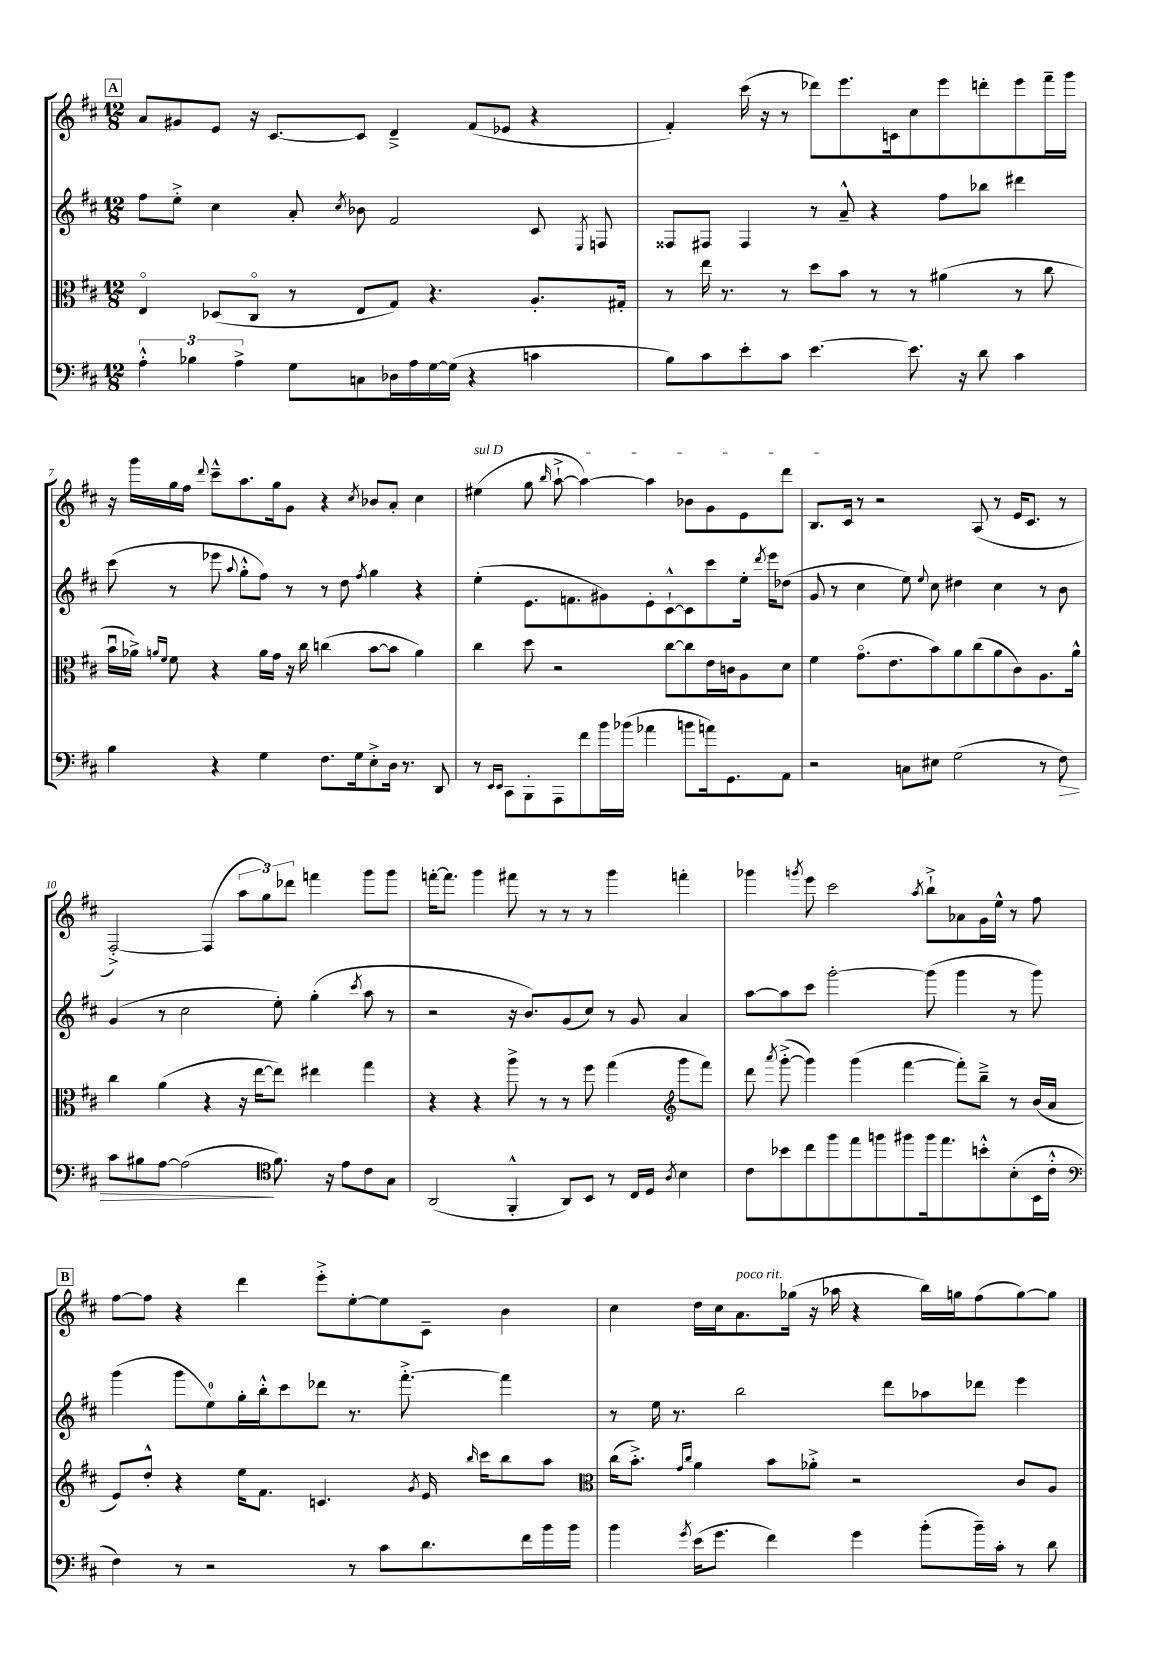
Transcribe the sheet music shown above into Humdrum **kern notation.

**kern	**kern	**kern	**kern
*staff4	*staff3	*staff2	*staff1
*clefF4	*clefC3	*clefG2	*clefG2
*k[f#c#]	*k[f#c#]	*k[f#c#]	*k[f#c#]
*M12/8	*M12/8	*M12/8	*M12/8
6A'^^	4Eo	8ff#	8a
.	.	8ee'^	8g#
6B-	.	.	.
.	(8D-	4cc#	8e
6A^	.	.	.
.	8C#o	.	16r
.	.	.	[8.c#
8G	8r	8a'	.
.	.	8qcc#	.
8C	8E	8b-	8c#]
16D-	8G)	2f#	4d~^
16A	.	.	.
[16G	4.r	.	.
(16G]	.	.	.
4r	.	.	(8f#
.	.	.	8e-
4c	8.A'	8c#	4r
.	.	8qE	.
.	.	8F	.
.	16G#'	.	.
=	=	=	=
8B)	8r	8F##	4f#')
8c#	16ee	8F#	.
.	8.r	.	.
8e'	.	4F#	(16ccc#
.	.	.	16r
8c#	8r	.	8r
[4.e	8dd	8r	8ddd-)
.	8b	8a~^^	8.eee
.	8r	4r	.
.	.	.	16c
8.e]	8r	.	8cc#
.	(4a#	8ff#	8eee
16r	.	.	.
8d	.	8bb-	8ddd'
4c#	8r	4ddd#	8eee
.	8cc#	.	16fff#~
.	.	.	16ggg
=	=	=	=
4B	16bu	(8ccc#	16r
.	16a-^)	.	16ggg
.	16qqa	.	.
.	16qqf#	.	.
.	8f#	8r	16gg
.	.	.	16ff#
.	.	.	8qqddd
4r	4r	8eee-	8ccc#~^^
.	.	8qqaa	.
.	.	8gg'^^	8.aa
4G	16a	8ff#)	.
.	16g	.	16gg
.	16r	8r	8g
.	16cc#	.	.
8.F#	(4cc	8r	4r
.	.	8dd	.
16G	.	.	.
.	.	8qff#	8qcc#
8E'^	[8b	4gg	8b-
16D	8b]	.	8a'
8.r	.	.	.
.	4a)	4r	4cc#
8DD	.	.	.
=	=	=	=
8r	4cc#	(4ee'	(4ee#
16qqEE	.	.	.
16qqEE	.	.	.
8CC#	.	.	.
8BBB'	8dd	8.e	8gg
.	.	.	16qqbb
8AAA	2r	.	[8aa`^
.	.	8.f	.
8f#	.	.	4aa_)
16b	.	8g#)	.
(16b-	.	.	.
4a-	.	8e'	4aa]
.	[8cc#	[8c#`^^	.
8b	8cc#]	8c#]	8b-
16a)	16e	8ccc#	8g
8.GG	16c	.	.
.	8A	16ee'	8e
.	.	8qddd	.
.	.	16eee	.
8AA	8d	(8dd-	8ddd
=	=	=	=
2r	4f#	8g	8.B
.	.	8r	.
.	.	.	16c#
.	(8.go	4cc#	8r
.	.	.	2r
.	8.e	.	.
8C	.	8ee)	.
.	.	8qqee	.
8E#	8b)	8cc#	.
(2G	8a	4dd#	.
.	(8cc#	.	(8A
.	8a	4cc#	8r
.	8c#)	.	16e
.	.	.	8.c#
8r	8.A	8r	.
8F#)	.	8b	8r
.	16a^^	.	.
=	=	=	=
8c#	4cc#	(4g	[2F#'^)
8B#	.	.	.
[8A	(4a	8r	.
(2A]	.	2cc#	.
.	4r	.	(4F#]
.	16r	.	12aa
.	[16ee	.	.
.	.	.	12gg)
*clefC4	*	*	*
8.f#)	8ee])	8ee')	.
.	.	.	12ddd-
.	4ee#	(4gg'	4fff
16r	.	.	.
8e	.	.	.
.	.	8qccc#	.
8c#	4gg	8aa	8ggg
8G	.	8r	8ggg
=	=	=	=
(2AA	4r	2r	[16fff'
.	.	.	8.fff]
.	4r	.	4ggg
4FF#'^^	8aa^	16r	8fff#
.	.	8.b)	.
.	8r	.	8r
8AA)	8r	(8g	8r
8BB	8ff#	8cc#)	8r
8r	(4gg	8r	4ggg
16C#	.	8g	.
16D	.	.	.
*	*clefG2	*	*
8qA	.	.	.
4B	8ggg	4a	4fff'
.	8fff#)	.	.
=	=	=	=
8c#	8ddd	[8aa	4ggg-
.	8qaaa	.	.
8b-	([8ggg'^	8aa]	.
.	.	.	8qggg
8cc#	4ggg])	8ccc#	8eee
8ff#	.	[2ggg'	2ccc#
8ee	(4ggg	.	.
8ff	.	.	.
8ff#	[4fff#	.	.
.	.	.	8qaa
16ff#	.	(8ggg]	8bb`^
8.ee	.	.	.
.	8fff#'])	4ggg	8a-
8b'^^	8bb~^	.	16g
.	.	.	16ee^^
(8B'	8r	8r	8r
16BB	(16b	8ggg)	8ff#
16c#'^^	16a	.	.
=	=	=	=
*clefF4	*	*	*
4F#)	8e)	(4ggg	[8ff#
.	8dd'^^	.	8ff#]
8r	4r	8ggg	4r
2r	.	8ee)	.
.	16ee	16gg'	4ddd
.	8.f#	16bb'^^	.
.	.	8ccc#	.
.	4.c	8ddd-	8eee'^
8r	.	8.r	[8ee'
8c#	.	.	8ee]
.	.	[8.fff#'^	.
.	8qg	.	.
8.d	16e	.	8c#~
.	16qqbb	.	.
.	16ccc#	.	.
.	8bb	4fff#]	4b
16f#	.	.	.
16b	8aa	.	.
16b	.	.	.
=	=	=	=
*	*clefC3	*	*
4b	(16cc#	8r	4cc#
.	8.b'^)	.	.
.	.	16ee	.
.	.	8.r	.
.	16qqg	.	.
8qg	16qqcc#	.	.
(16e	4a	.	16dd
8.g	.	.	16cc#
.	.	2bb	8.a
4f#)	8b	.	.
.	.	.	(16gg-
.	8a-'^	.	16r
.	.	.	16aa-
4g	2r	.	4r
.	.	8ddd	.
(8b'	.	8aa-	16bb)
.	.	.	16gg
16b~)	.	8ddd-	(8ff#
16c#'	.	.	.
8r	8c#	4eee	[8gg)
8d	8A	.	8gg]
==	==	==	==
*-	*-	*-	*-
